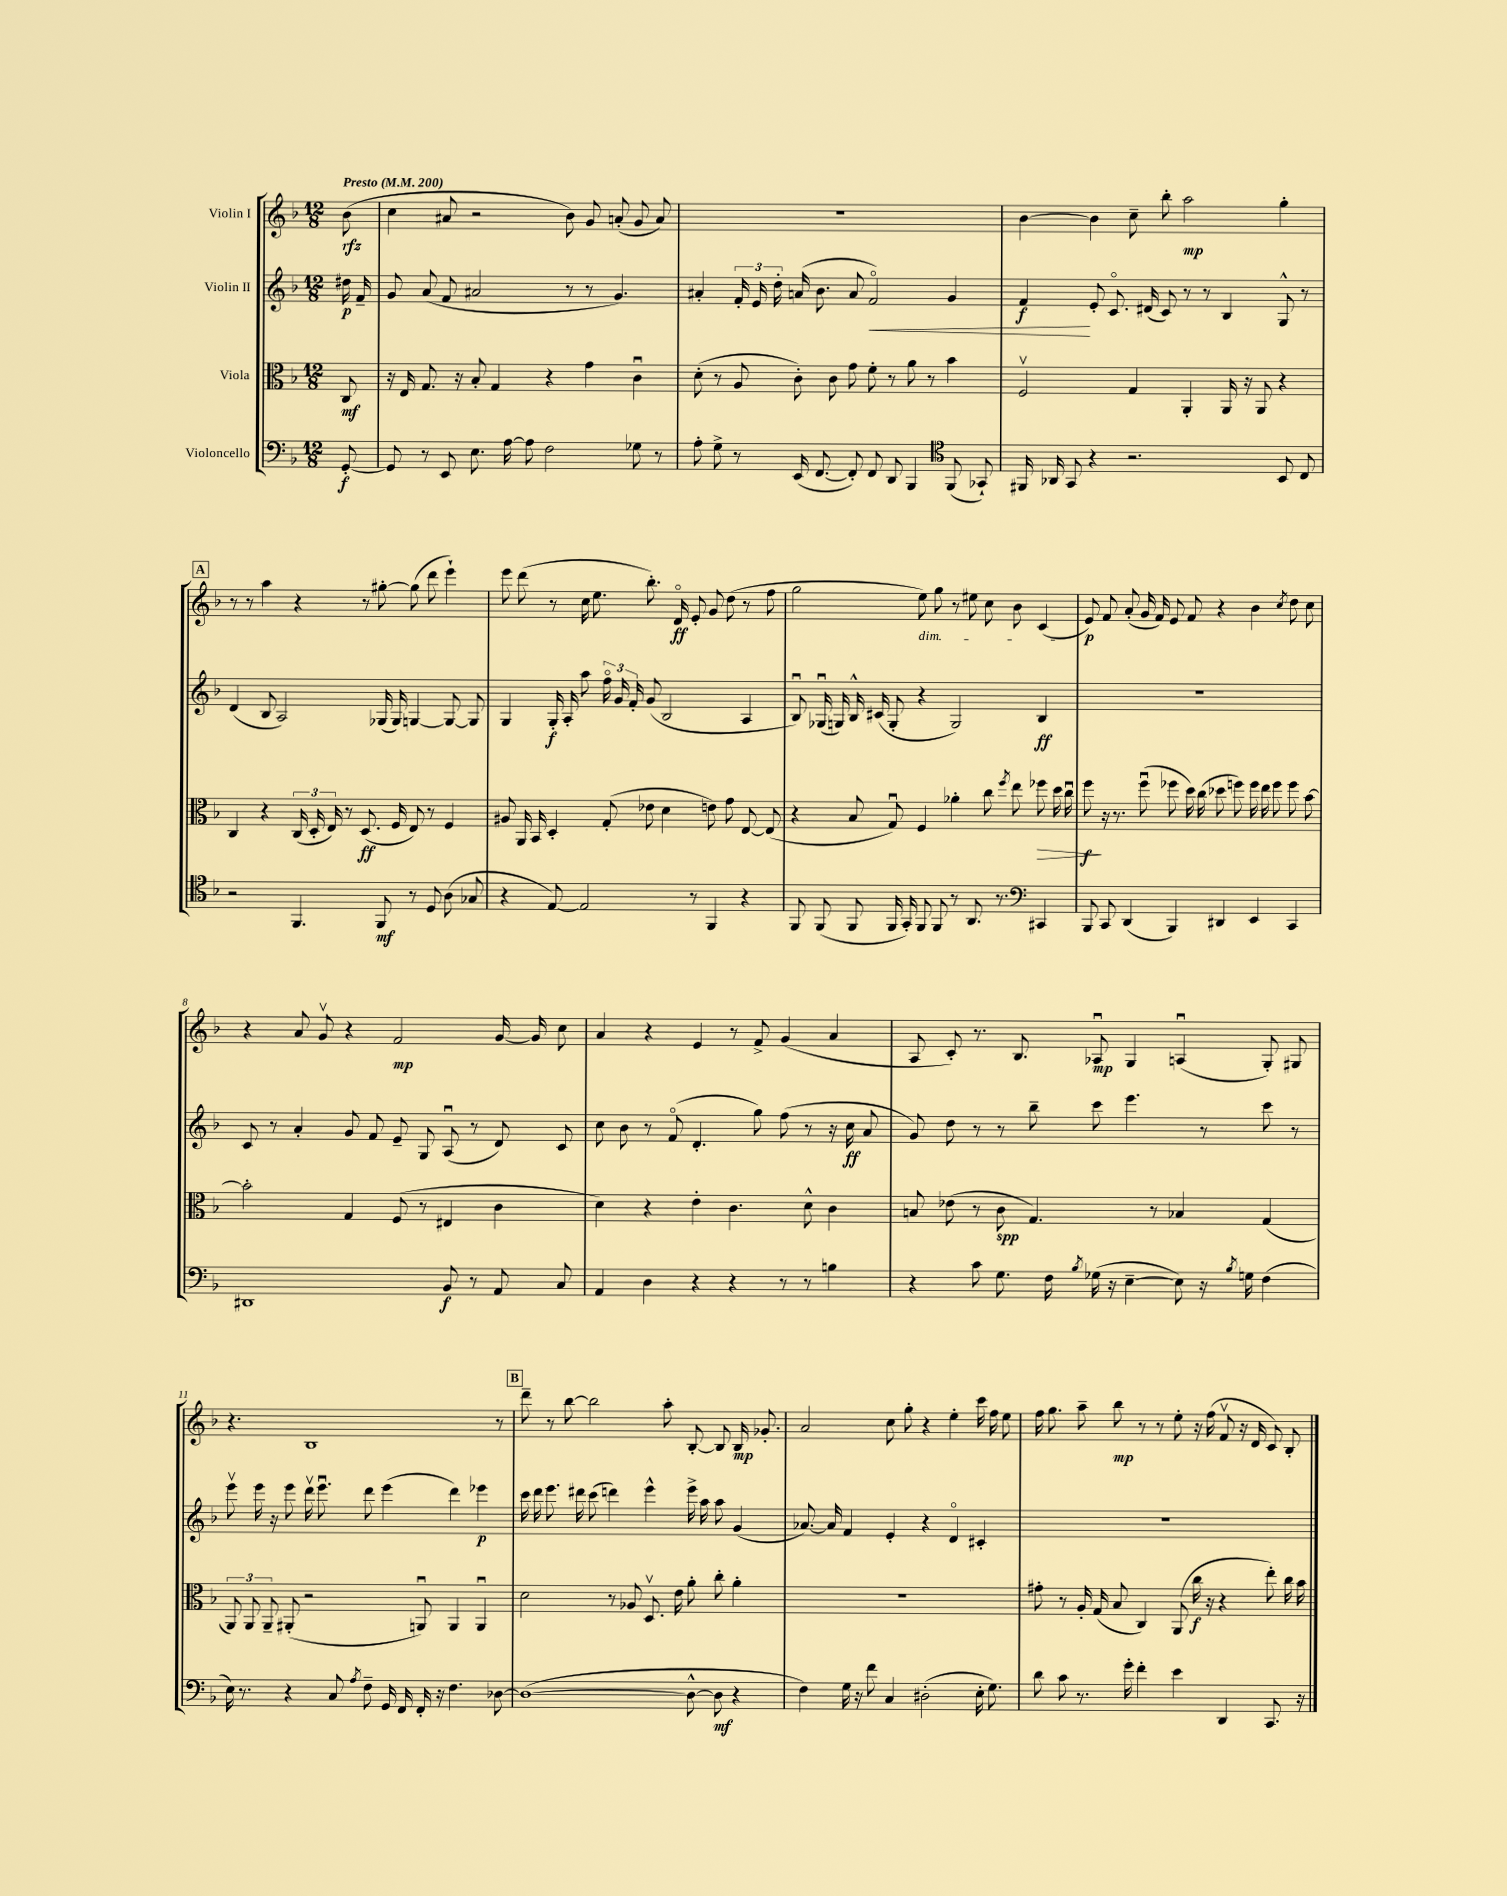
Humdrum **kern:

**kern	**dynam	**kern	**dynam	**kern	**dynam	**kern	**dynam
*part4	*part4	*part3	*part3	*part2	*part2	*part1	*part1
*staff4	*staff4	*staff3	*staff3	*staff2	*staff2	*staff1	*staff1
*I"Violoncello	*	*I"Viola	*	*I"Violin II	*	*I"Violin I	*
*clefF4	*	*clefC3	*	*clefG2	*	*clefG2	*
*k[b-]	*	*k[b-]	*	*k[b-]	*	*k[b-]	*
*M12/8	*	*M12/8	*	*M12/8	*	*M12/8	*
*MM200	*	*MM200	*	*MM200	*	*MM200	*
=	=	=	=	=	=	=	=
!	!	!	!	!	!	!LO:TX:a:B:t=Presto	!
[8GG'/	f	8C/	mf	16dd#X\	p	(8b-\	rfz
.	.	.	.	16f~/	.	.	.
=1	=1	=1	=1	=1	=1	=1	=1
8GG/]	.	16r	.	8g/	.	4cc\	.
.	.	16E/	.	.	.	.	.
8r	.	8.G/	.	(8a/	.	.	.
8EE/	.	.	.	8f/	.	8a#X/	.
.	.	16r	.	.	.	.	.
8.E\	.	8B-'/	.	2a#X/	.	2r	.
.	.	4G/	.	.	.	.	.
[16A\	.	.	.	.	.	.	.
8A\]	.	.	.	.	.	.	.
2F\	.	4r	.	.	.	.	.
.	.	.	.	8r	.	8b-\)	.
.	.	4g\	.	8r	.	8g/	.
.	.	.	.	4.g/)	.	(8an'/	.
8G-X\	.	4cu\	.	.	.	8g/	.
8r	.	.	.	.	.	8a/)	.
=2	=2	=2	=2	=2	=2	=2	=2
8A'\	.	(8d'\	.	4a#X'/	.	1.r	.
8G^\	.	8r	.	.	.	.	.
8r	.	8A/	.	24f'/	.	.	.
.	.	.	.	24e/	.	.	.
.	.	.	.	24dd'\	.	.	.
(16EE/	.	8c'\)	.	(16an/	.	.	.
[8.FF/	.	.	.	8.b-\	.	.	.
.	.	8c\	.	.	.	.	.
8FF'/])	.	8g\	.	8a/	.	.	.
!	!	!	!	!	!LO:HP:b	!	!
8FF/	.	8f'\	.	2f/)	<	.	.
8DD/	.	8r	.	.	.	.	.
4BBB-/	.	8a\	.	.	.	.	.
.	.	8r	.	.	.	.	.
*clefC4	*	*	*	*	*	*	*
(8FF/	.	4b-\	.	4g/	.	.	.
8GG-X`/)	.	.	.	.	.	.	.
=3	=3	=3	=3	=3	=3	=3	=3
16FF#X/	.	2Fv/	.	4f/	f	[4b-\	.
16AA-X/	.	.	.	.	.	.	.
8GG/	.	.	.	.	.	.	.
4r	.	.	.	8e'/	[	4b-\]	.
.	.	.	.	8.c/	.	.	.
2.r	.	4G/	.	.	.	8cc~\	.
.	.	.	.	(16d#X/	.	.	.
.	.	.	.	8c/)	.	8bb-'\	.
.	.	4AA'/	.	8r	.	2aa\	mp
.	.	.	.	8r	.	.	.
.	.	16AA/	.	4B-/	.	.	.
.	.	16r	.	.	.	.	.
.	.	8AA/	.	.	.	.	.
8BB-/	.	4r	.	8G^^/	.	4gg'\	.
8C/	.	.	.	8r	.	.	.
!!LO:LB:g=z
!!LO:REH:place=s1:t=A
=4	=4	=4	=4	=4	=4	=4	=4
2r	.	4C/	.	(4d/	.	8r	.
.	.	.	.	.	.	8r	.
.	.	4r	.	8B-/	.	4aa\	.
.	.	.	.	2A/)	.	.	.
4.FF/	.	(24C/	.	.	.	4r	.
.	.	24D'/	.	.	.	.	.
.	.	24E/)	.	.	.	.	.
.	.	8r	.	.	.	.	.
.	.	(8.D/	ff	.	.	8r	.
8FF/	mf	.	.	(16G-X/	.	[8gg#X'\	.
.	.	16F/	.	16G-/)	.	.	.
8r	.	8E/)	.	[4Gn/	.	(8gg#\]	.
8D/	.	8r	.	.	.	8ddd\	.
(8A\	.	4F/	.	8G/_	.	4eee`\)	.
8G-X/	.	.	.	8G/]	.	.	.
=5	=5	=5	=5	=5	=5	=5	=5
4r	.	8A#X/	.	4G/	.	8eee\	.
.	.	16AA/	.	.	.	(8ddd\	.
.	.	16BB-/	.	.	.	.	.
[8E/)	.	4D'/	.	16G'/	f	8r	.
.	.	.	.	16A'/	.	.	.
2E/]	.	.	.	8aa\	.	16cc\	.
.	.	.	.	.	.	8.ee\	.
.	.	(8G'/	.	24ff\	.	.	.
.	.	.	.	24g/	.	.	.
.	.	.	.	24f'/	.	.	.
.	.	8e-X\	.	(8g/	.	8.bb-'\)	.
.	.	4d\	.	2B-/	.	.	.
.	.	.	.	.	.	16d/	ff
8r	.	.	.	.	.	8e'/	.
4FF/	.	8en\)	.	.	.	8g/	.
.	.	8g\	.	.	.	(8dd\	.
4r	.	[8E/	.	4A/	.	8r	.
.	.	(8E/]	.	.	.	8ff\	.
=6	=6	=6	=6	=6	=6	=6	=6
8FF/	.	4r	.	8B-u/)	.	2gg\	.
(8FF/	.	.	.	(16G-Xu/	.	.	.
.	.	.	.	16Gn/)	.	.	.
8FF/	.	8B-/	.	16B-^^/	.	.	.
.	.	.	.	(16c#X/	.	.	.
16FF/	.	8Gu/)	.	8G'/	.	.	.
16GG'/)	.	.	.	.	.	.	.
!	!	!	!	!	!	!LO:TX:b:i:t=dim.	!
8FF/	.	4F/	.	4r	.	8ee\)	.
8FF/	.	.	.	.	.	8gg\	.
8r	.	4a-X'\	.	2G/)	.	8r	.
8.AA/	.	.	.	.	.	8ee#X\	.
.	.	8cc\	.	.	.	8cc\	.
8.r	.	.	.	.	.	.	.
.	.	8qff/	.	.	.	.	.
.	.	8ee\	.	.	.	8b-\	.
*clefF4	*	*	*	*	*	*	*
!	!	!	!LO:HP:b	!	!	!	!
4CC#X/	.	8ff-X\	>	4B-/	ff	(4c/	.
.	.	16dd\	.	.	.	.	.
.	.	16ccu\	.	.	.	.	.
=7	=7	=7	=7	=7	=7	=7	=7
8BBB-/	.	8ff\	f	1.r	.	8e/)	p
8CC/	.	16r	]	.	.	8f/	.
.	.	8.r	.	.	.	.	.
(4DD/	.	.	.	.	.	(8a'/	.
.	.	(8ffu\	.	.	.	16g/	.
.	.	.	.	.	.	16f/)	.
4BBB-/)	.	8ff-X\	.	.	.	8e/	.
.	.	16dd\)	.	.	.	8f/	.
.	.	(16cc\	.	.	.	.	.
4DD#X/	.	8dd-X\	.	.	.	4r	.
.	.	8ffn\)	.	.	.	.	.
4EE/	.	16ff\	.	.	.	4b-\	.
.	.	16ee\	.	.	.	.	.
.	.	8ff\	.	.	.	.	.
.	.	.	.	.	.	8qcc/	.
4CC/	.	8ff\	.	.	.	8dd\	.
.	.	[8b-\	.	.	.	8cc\	.
!!LO:LB:g=z
=8	=8	=8	=8	=8	=8	=8	=8
1DD#X	.	2b-'\]	.	8c/	.	4r	.
.	.	.	.	8r	.	.	.
.	.	.	.	4a'/	.	8a/	.
.	.	.	.	.	.	8gv/	.
.	.	4G/	.	8g/	.	4r	.
.	.	.	.	8f/	.	.	.
.	.	(8F/	.	8e~/	.	2f/	mp
.	.	8r	.	8G/	.	.	.
8BB-/	f	4E#X/	.	(8Au/	.	.	.
8r	.	.	.	8r	.	.	.
8AA/	.	4c\	.	8d/)	.	[16g/	.
.	.	.	.	.	.	16g/]	.
8C/	.	.	.	8c/	.	8cc\	.
=9	=9	=9	=9	=9	=9	=9	=9
4AA/	.	4d\)	.	8cc\	.	4a/	.
.	.	.	.	8b-\	.	.	.
4D\	.	4r	.	8r	.	4r	.
.	.	.	.	(8f/	.	.	.
4r	.	4e'\	.	4.d'/	.	4e/	.
4r	.	4.c\	.	.	.	8r	.
.	.	.	.	8gg\)	.	8f^/	.
8r	.	.	.	(8ff\	.	(4g/	.
8r	.	8d^^\	.	8r	.	.	.
4Bn\	.	4c\	.	16r	.	4a/	.
.	.	.	.	16cc\	ff	.	.
.	.	.	.	8a/	.	.	.
=10	=10	=10	=10	=10	=10	=10	=10
4r	.	8Bn/	.	8g/)	.	8A/	.
.	.	(8e-X\	.	8dd\	.	8c'/)	.
8c\	.	8r	.	8r	.	8.r	.
8.G\	.	8c\	spp	8r	.	.	.
.	.	.	.	.	.	8.B-/	.
.	.	4.G/)	.	8bb-~\	.	.	.
16F\	.	.	.	.	.	.	.
8qB-/	.	.	.	.	.	.	.
(16G-X\	.	.	.	8ccc\	.	8A-Xu/	mp
16r	.	.	.	.	.	.	.
[4E~\	.	.	.	4.eee\	.	4G/	.
.	.	8r	.	.	.	.	.
8E\])	.	4B-X/	.	.	.	(4Anu/	.
16r	.	.	.	8r	.	.	.
8qB-/	.	.	.	.	.	.	.
16Gn\	.	.	.	.	.	.	.
(4F\	.	(4G/	.	8ccc\	.	8G'/)	.
.	.	.	.	8r	.	8G#X/	.
!!LO:LB:g=z
=11	=11	=11	=11	=11	=11	=11	=11
16E\)	.	12AA/)	.	8eeev\	.	4.r	.
8.r	.	.	.	.	.	.	.
.	.	12AA/	.	.	.	.	.
.	.	.	.	16eee\	.	.	.
.	.	12AA~/	.	.	.	.	.
.	.	.	.	16r	.	.	.
4r	.	(8AA#X'/	.	8eee\	.	.	.
.	.	2r	.	16dddv\	.	1B-	.
.	.	.	.	8.eeeu\	.	.	.
8C/	.	.	.	.	.	.	.
8qA/	.	.	.	.	.	.	.
8F~\	.	.	.	8ddd\	.	.	.
16GG/	.	.	.	(4eee\	.	.	.
16FF/	.	.	.	.	.	.	.
16FF'/	.	8AAnu/)	.	.	.	.	.
16r	.	.	.	.	.	.	.
4.F\	.	4AA/	.	4ddd\)	.	.	.
.	.	4AAu/	.	4eee-X\	p	.	.
[8D-X\	.	.	.	.	.	8r	.
!!LO:REH:place=s1:t=B
=12	=12	=12	=12	=12	=12	=12	=12
(1D-_	.	2d\	.	16ccc\	.	8ddd~\	.
.	.	.	.	16ddd\	.	.	.
.	.	.	.	8.eee\	.	8r	.
.	.	.	.	.	.	[8bb-\	.
.	.	.	.	16ddd#X\	.	.	.
.	.	.	.	(8ccc\	.	2bb-\]	.
.	.	8r	.	4dddn\)	.	.	.
.	.	8A-X/	.	.	.	.	.
.	.	8.Dv/	.	4eee^^\	.	.	.
.	.	.	.	.	.	8aa'\	.
.	.	16e\	.	.	.	.	.
8D-^^\_	.	8a'\	.	16eee^\	.	[8B-'/	.
.	.	.	.	16aa\	.	.	.
8D-\]	mf	8cc'\	.	8aa\	.	8B-/]	.
4r	.	4a'\	.	(4g/	.	16B-/	mp
.	.	.	.	.	.	8.g-X'/	.
=13	=13	=13	=13	=13	=13	=13	=13
4F\)	.	1.r	.	[8.a-X/)	.	2a/	.
.	.	.	.	16a-/]	.	.	.
16G\	.	.	.	4f/	.	.	.
16r	.	.	.	.	.	.	.
8f\	.	.	.	.	.	.	.
4C/	.	.	.	4e'/	.	8cc\	.
.	.	.	.	.	.	8gg'\	.
(2D#X'\	.	.	.	4r	.	4r	.
.	.	.	.	4d/	.	4ee'\	.
16E'\	.	.	.	4c#X'/	.	16ccc\	.
8.G\)	.	.	.	.	.	16ff\	.
.	.	.	.	.	.	8ee\	.
=14	=14	=14	=14	=14	=14	=14	=14
8d\	.	8g#X'\	.	1.r	.	16ff\	.
.	.	.	.	.	.	8.gg\	.
8c\	.	8r	.	.	.	.	.
8.r	.	16A'/	.	.	.	8aa~\	.
.	.	(16G/	.	.	.	.	.
.	.	8B-/	.	.	.	8bb-\	mp
16g'\	.	.	.	.	.	.	.
4f'\	.	4C/)	.	.	.	8r	.
.	.	.	.	.	.	8r	.
4e\	.	(8AA/	.	.	.	8ee'\	.
.	.	16cc\	f	.	.	16r	.
.	.	16r	.	.	.	(16ff\	.
4DD/	.	4r	.	.	.	8fv/	.
.	.	.	.	.	.	16r	.
.	.	.	.	.	.	16d/	.
8.CC/	.	8ee'\)	.	.	.	8c/)	.
.	.	16cc\	.	.	.	8B-'/	.
16r	.	16b-\	.	.	.	.	.
==	==	==	==	==	==	==	==
*-	*-	*-	*-	*-	*-	*-	*-
